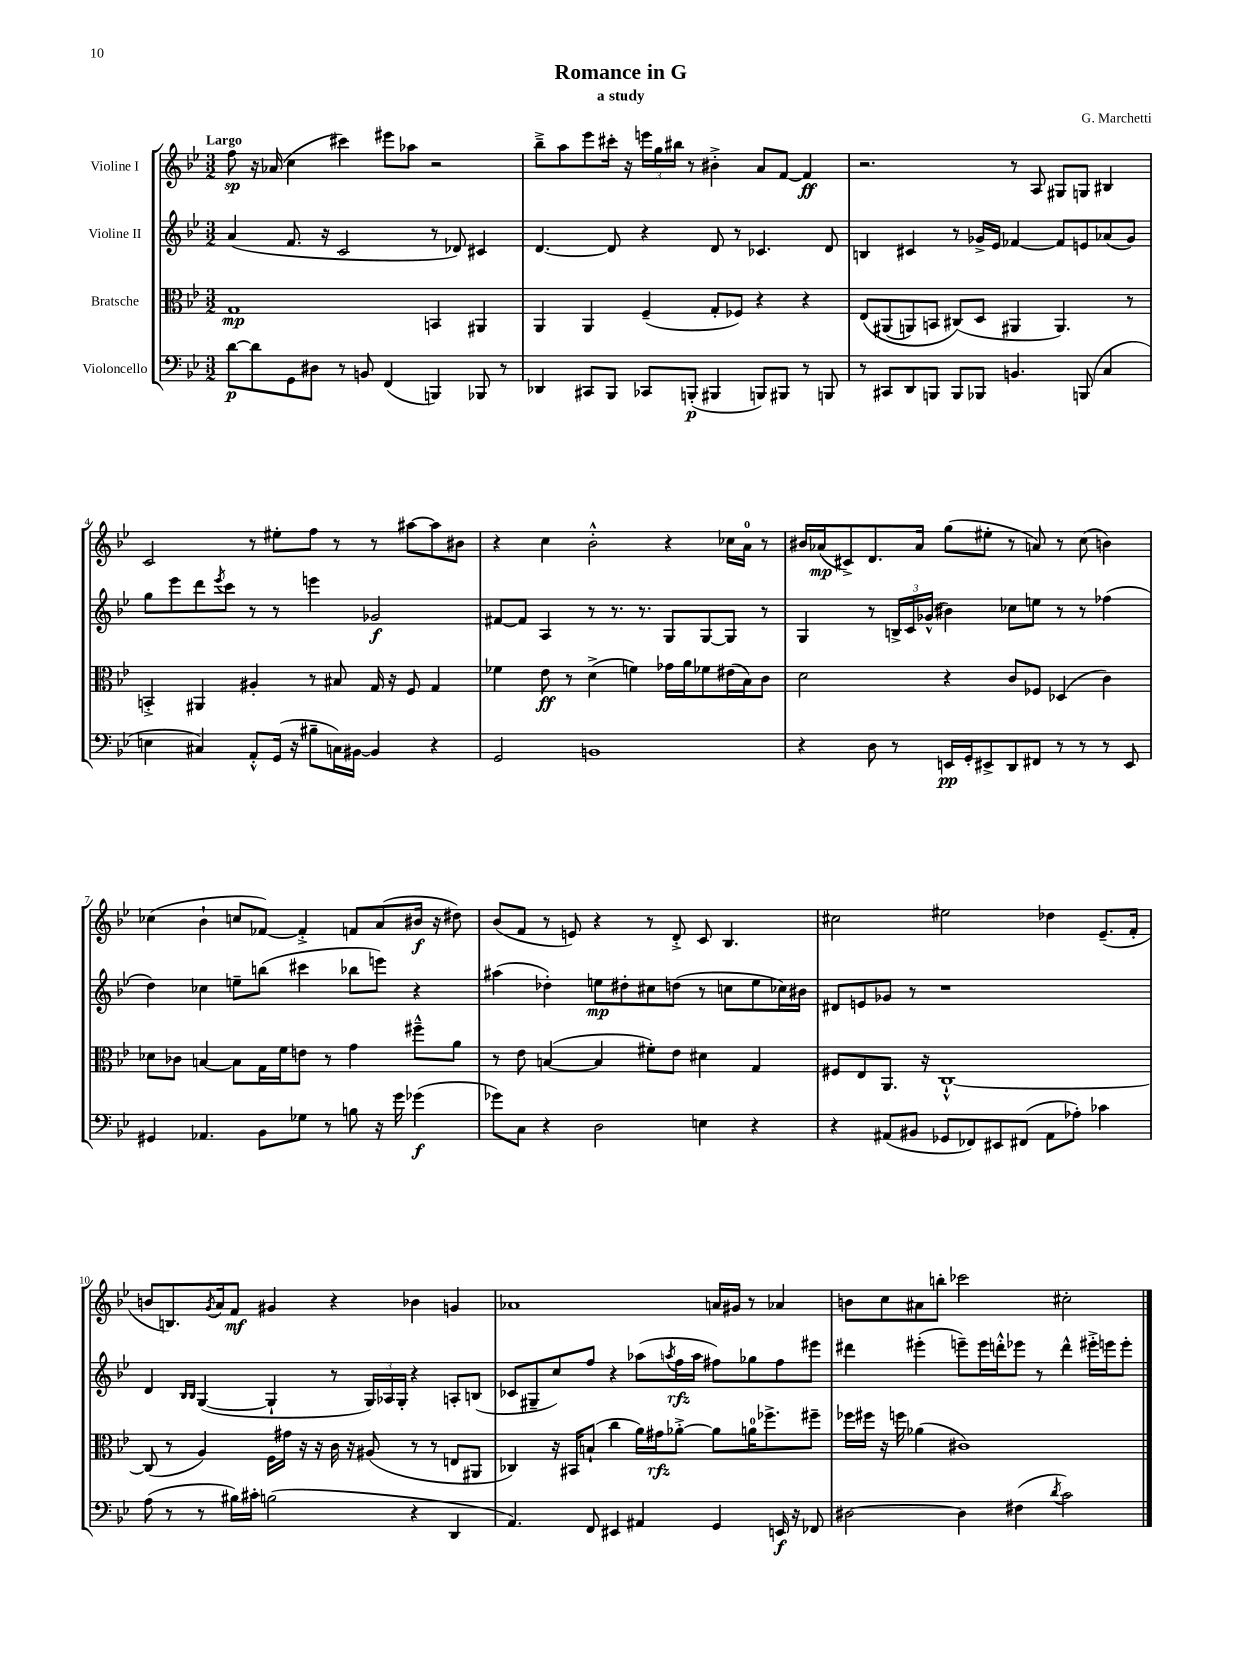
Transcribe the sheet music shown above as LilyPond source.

\header { title = "Romance in G" composer = "G. Marchetti" subtitle = "a study" }
<<
\new StaffGroup <<
\new Staff = "s0" \with { instrumentName = "Violine I" } {
    \clef treble \key bes \major \numericTimeSignature \time 3/2 \tempo "Largo"
    f''8\sp r16 aes'16( c''4 cis'''4) eis'''8 aes''8 r2 |
    bes''8---> a''8 ees'''8 cis'''16-. r16 \tuplet 3/2 { e'''16 g''16 bis''16 } r8 bis'4-.-> a'8 f'8~ f'4\ff |
    r2. r8 a8 gis8 g8 bis4 |
    c'2 r8 eis''8-. f''8 r8 r8 ais''8~ ais''8 bis'8 |
    r4 c''4 bes'2-.-^ r4 ces''16 a'16-0 r8 |
    bis'16 aes'16\mp( cis'8->) d'8. aes'16 g''8( eis''8-. r8 a'8) r8 c''8( b'4) |
    ces''4( bes'4-! c''8 fes'8~) fes'4-.-> f'8 a'8( bis'16\f r16 dis''8) |
    bes'8( f'8 r8 e'8) r4 r8 d'8-.-> c'8 bes4. |
    cis''2 eis''2 des''4 ees'8.--( f'16-. |
    b'8 b8.) \acciaccatura { g'8 } a'16 f'8\mf gis'4 r4 bes'4 g'4 |
    aes'1 a'16 gis'16 r8 aes'4 |
    b'8 c''8 ais'8 b''8-. ces'''2 cis''2-. \bar "|." |
}
\new Staff = "s1" \with { instrumentName = "Violine II" } {
    \clef treble \key bes \major \numericTimeSignature \time 3/2
    a'4( f'8. r16 c'2 r8 des'8) cis'4 |
    d'4.~ d'8 r4 d'8 r8 ces'4. d'8 |
    b4 cis'4 r8 ges'16-> ees'16 fes'4~ fes'8 e'8 aes'8( ges'8) |
    g''8 ees'''8 d'''8 \acciaccatura { ees'''8 } c'''8 r8 r8 e'''4 ges'2\f |
    fis'8~ fis'8 a4 r8 r8. r8. g8 g8~ g8 r8 |
    g4 r8 \tuplet 3/2 { b16-> c'16 ges'16-^( } bis'4) ces''8 e''8 r8 r8 fes''4( |
    d''4) ces''4 e''8-- b''8( cis'''4 bes''8 e'''8) r4 |
    ais''4( des''4-.) e''8\mp dis''8-. cis''8 d''8( r8 c''8 e''8 ces''16) bis'16 |
    dis'8 e'8 ges'8 r8 r1 |
    d'4 \grace { bes16 bes16 } g4~( g4-! r8 \tuplet 3/2 { g16) aes16 g16-. } r4 a8-. b8( |
    ces'8 gis8-- c''8) f''8 r4 aes''8( \acciaccatura { a''8 } f''16\rfz a''16 fis''8) ges''8 fis''8 eis'''8 |
    dis'''4 eis'''4-.( e'''8--) e'''16 d'''16-.-^ ees'''8 r8 d'''4-^ eis'''16-.-> e'''16 e'''8-. \bar "|." |
}
\new Staff = "s2" \with { instrumentName = "Bratsche" } {
    \clef alto \key bes \major \numericTimeSignature \time 3/2
    g1\mp b,4 ais,4 |
    a,4 a,4 f4--( g8-. fes8) r4 r4 |
    ees8\( ais,8( a,8) b,8 cis8(\) d8 ais,4 ais,4.) r8 |
    b,4-.-> ais,4 ais4-. r8 bis8 g16 r16 f8 g4 |
    fes'4 ees'8\ff r8 d'4->( f'4) ges'16 a'16 fes'8 eis'16( bes16) c'8 |
    d'2 r4 c'8 fes8 des4( c'4) |
    des'8 ces'8 b4~ b8 g16 f'16 e'8 r8 g'4 fis''8---^ a'8 |
    r8 ees'8 b4~( b4 fis'8-.) ees'8 dis'4 g4 |
    fis8 ees8 a,8. r16 c1~-!-^ |
    c8( r8 a4) f16 gis'16 r16 r16 c'16 r16 ais8( r8 r8 e8 ais,8 |
    ces4) r16 bis,16 b8-!( c''4 a'16) gis'16\rfz aes'8~-.-> aes'8 a'16-0 fes''8.-> fis''8-- |
    fes''16 fis''16 r16 f''16 aes'4( cis'1) \bar "|." |
}
\new Staff = "s3" \with { instrumentName = "Violoncello" } {
    \clef bass \key bes \major \numericTimeSignature \time 3/2
    d'8~\p d'8 g,8 dis8 r8 b,8 f,4( b,,4) bes,,8 r8 |
    des,4 cis,8 bes,,8 ces,8 b,,8-.\p( bis,,4 b,,8) bis,,8 r8 b,,8 |
    r8 cis,8 d,8 b,,8 b,,8 bes,,8 b,4. b,,8( c4 |
    e4 cis4) a,8-.-^ g,16( r16 bis8-- c16) bis,16~ bis,4 r4 |
    g,2 b,1 |
    r4 d8 r8 e,16\pp g,16-. eis,8-> d,8 fis,8 r8 r8 r8 eis,8 |
    gis,4 aes,4. bes,8 ges8 r8 b8 r16 g'16 ges'4\f( |
    ges'8) c8 r4 d2 e4 r4 |
    r4 ais,8( bis,8 ges,8 fes,8) eis,8 fis,8( ais,8 aes8-.) ces'4 |
    a8( r8 r8 bis16) cis'16-. b2( r4 d,4 |
    a,4.) f,8 eis,4 ais,4 g,4 e,16\f r16 fes,8 |
    dis2~ dis4 fis4( \acciaccatura { d'8 } c'2) \bar "|." |
}
>>
>>
